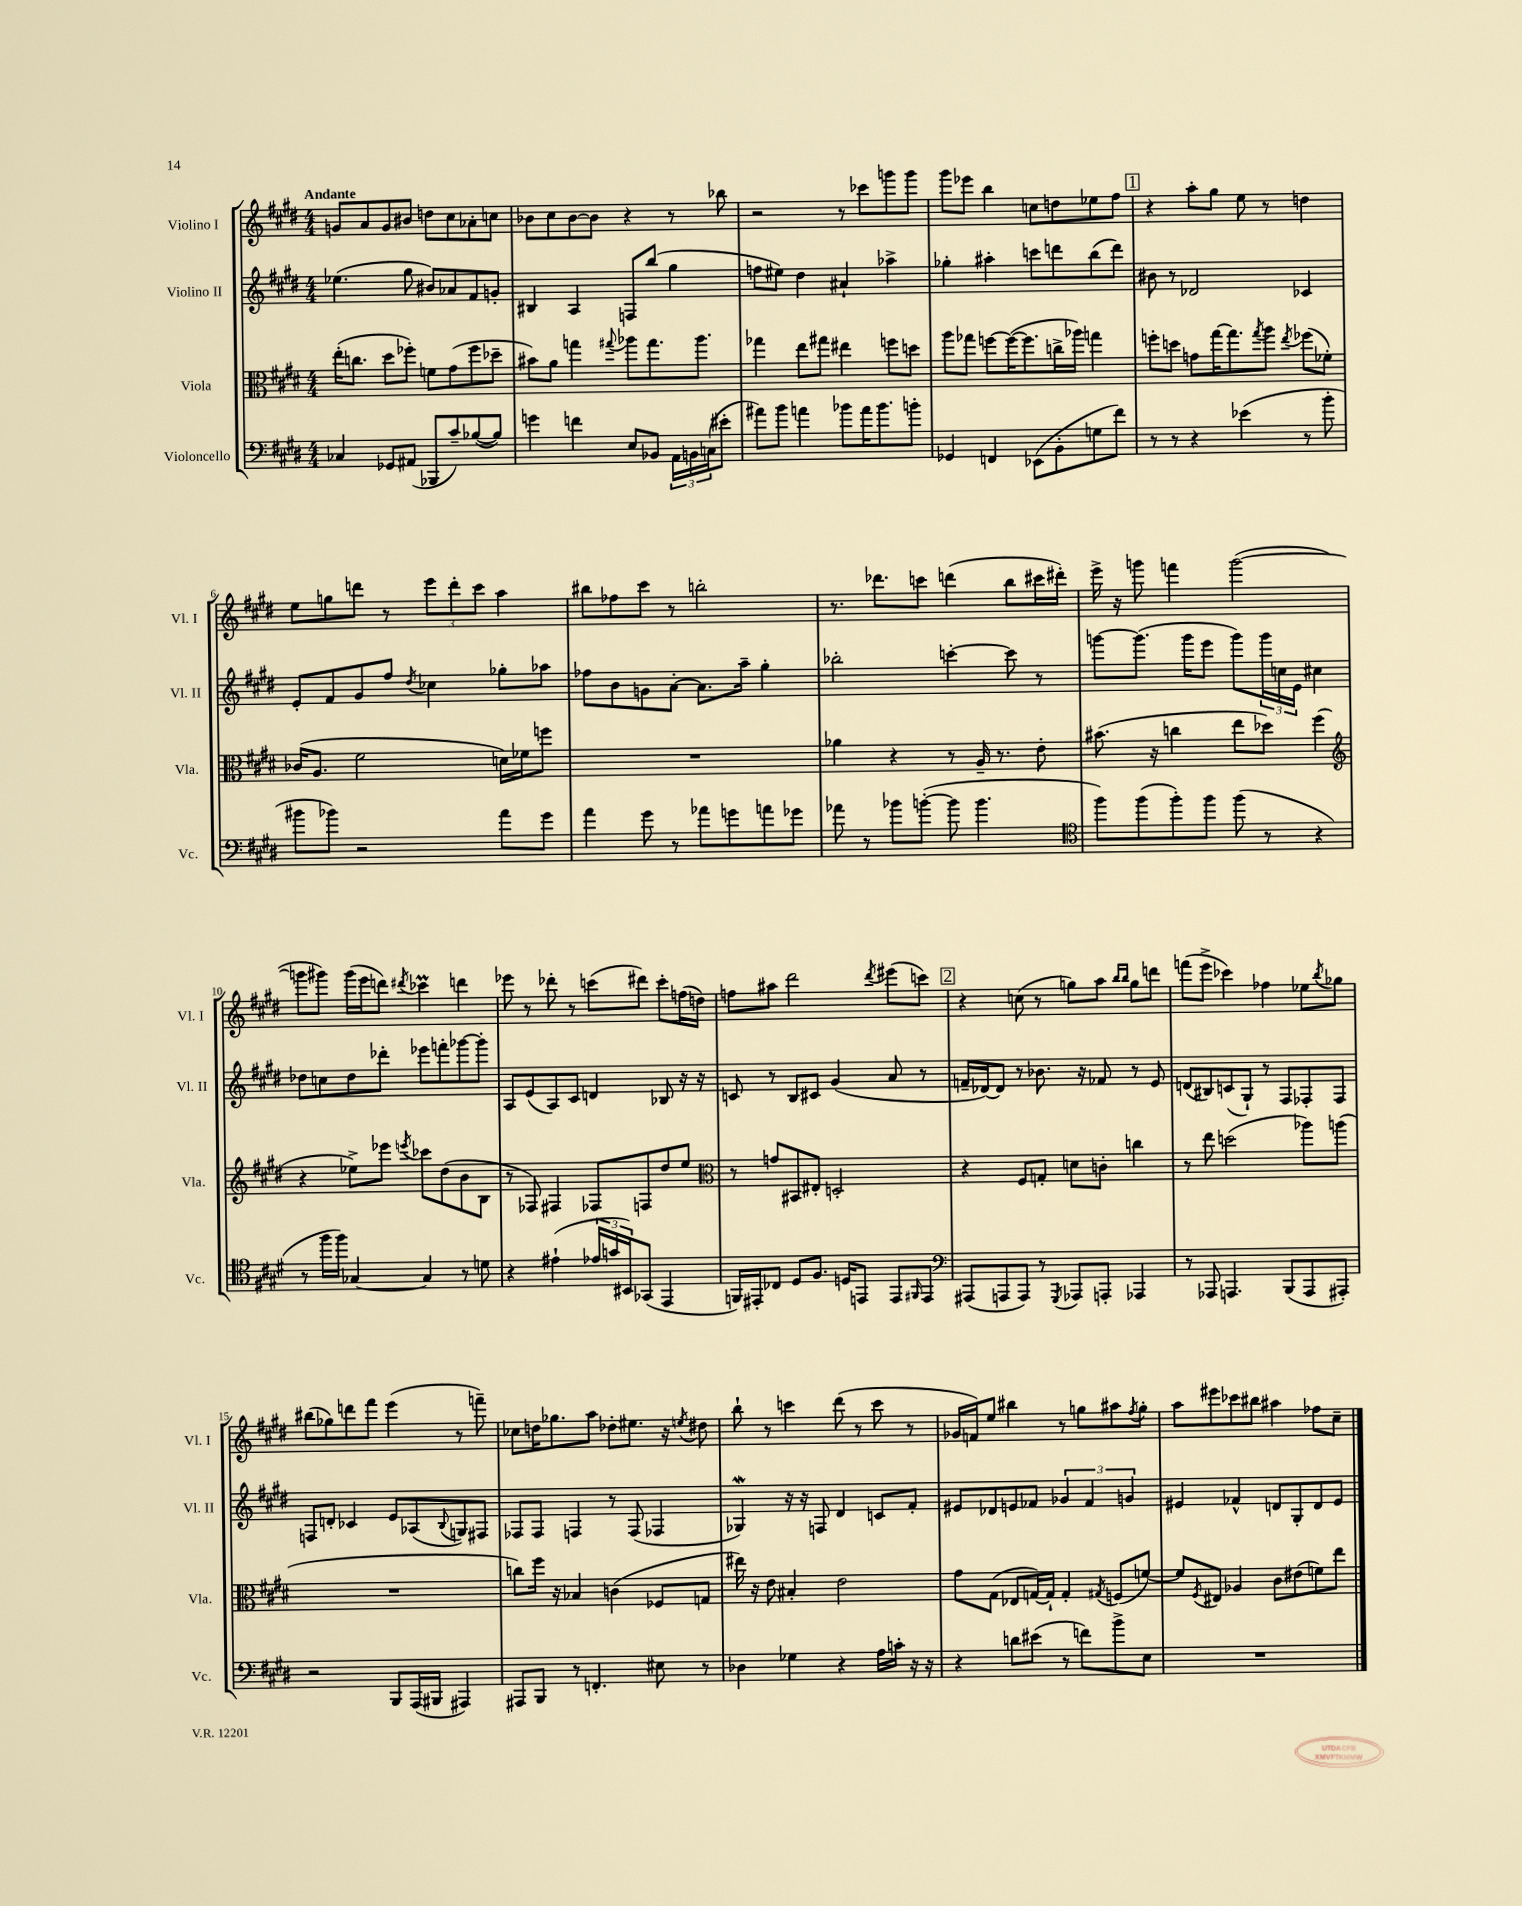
<<
\new StaffGroup <<
\new Staff = "s0" \with { instrumentName = "Violino I" shortInstrumentName = "Vl. I" } {
    \clef treble \key e \major \numericTimeSignature \time 4/4 \tempo "Andante"
    g'8 a'8 g'8 bis'8 d''8 cis''8 aes'8-. c''8 |
    bes'8 cis''8 bes'8~ bes'8 r4 r8 bes''8 |
    r2 r8 ces'''8 g'''8 g'''8 |
    gis'''8 ees'''8 b''4 c''8 d''8 ees''8 fis''8 |
    \mark \markup { \box "1" } r4 a''8-. gis''8 e''8 r8 d''4 |
    e''8 g''8 d'''8 r8 \tuplet 3/2 { e'''8 d'''8-. cis'''8 } a''4 |
    bis''8 fes''8 cis'''8 r8 b''2-. |
    r8. des'''8. c'''8 d'''4( b''8 cis'''16 dis'''16-.) |
    e'''16-> r16 g'''8 f'''4 g'''2~( |
    g'''8 gis'''8) gis'''16( e'''16 d'''8) \acciaccatura { dis'''8 } ces'''4\prall d'''4 |
    ees'''8 r8 des'''8-. r8 c'''8( dis'''8) c'''8-. f''16( d''16) |
    f''8 ais''8 dis'''2 \acciaccatura { dis'''8 } eis'''8( c'''8) |
    \mark \markup { \box "2" } r4 c''8( r8 g''8) a''8 \grace { b''16 b''16 } g''8 d'''8 |
    f'''8( e'''8-> ces'''4) fes''4 ees''8 \acciaccatura { b''8 } ges''8 |
    bis''8( ges''8) d'''8 fis'''8 e'''4( r8 f'''8--) |
    ces''8 d''16 ges''8. a''8 des''8-. eis''8. r16 \acciaccatura { e''8 } dis''8 |
    b''8-! r8 c'''4 dis'''8( r8 c'''8 r8 |
    ges'16 f'16) e''8 bis''4 r8 g''8 ais''8 \acciaccatura { fis''8 } g''8-. |
    a''8 eis'''8 ces'''8 bis''8 ais''4 fes''8 cis''8-- \bar "|." |
}
\new Staff = "s1" \with { instrumentName = "Violino II" shortInstrumentName = "Vl. II" } {
    \clef treble \key e \major \numericTimeSignature \time 4/4
    ees''4.( gis''8 bis'8) aes'8 fis'8 g'8-. |
    bis4 a4 f8 b''8( gis''4 |
    f''8 eis''8) dis''4 ais'4-! aes''4-> |
    ges''4-. ais''4-. c'''8 d'''8 b''8( d'''8) |
    \mark \markup { \box "1" } bis'8 r8 des'2 ces'4 |
    e'8-. fis'8 gis'8 fis''8 \acciaccatura { dis''8 } ces''4 ges''8-. aes''8 |
    fes''8 b'8 g'8 a'8~-. a'8. a''16-- gis''4-. |
    bes''2-. c'''4~-. c'''8 r8 |
    g'''8~ g'''8.( g'''16 e'''8 g'''8) \tuplet 3/2 { g'''16 c''16 e'16 } cis''4 |
    des''8 c''8 des''8 des'''8-. ees'''8 f'''8-. ges'''8~ ges'''8-. |
    a8 e'8( a8) cis'8 d'4 bes8 r16 r16 |
    c'8 r8 b8 cis'8 gis'4( a'8 r8 |
    \mark \markup { \box "2" } f'16-- des'16~) des'8 r8 bes'8. r16 fes'8 r8 e'8 |
    d'8( bis8) c'8( gis8-!) r8 fis8 fes8-. fes8 |
    f8 d'8-. ces'4 e'8 aes8( \appoggiatura { b8 } g8) fis8 |
    fes8 fes8 f4 r8 f8( fes4 |
    ges4\mordent) r16 r16 f8 dis'4 c'8 fis'8-. |
    eis'8 des'8 e'8 fes'8 \tuplet 3/2 { ges'4 fes'4 g'4 } |
    eis'4 fes'4-^ d'8 gis8-. d'8 eis'8 \bar "|." |
}
\new Staff = "s2" \with { instrumentName = "Viola" shortInstrumentName = "Vla." } {
    \clef alto \key e \major \numericTimeSignature \time 4/4
    e''16-.( c''8. dis''8 fes''8-.) f'8 gis'8( fes''8 des''8-- |
    bis'8) a'8 g''4 \appoggiatura { gis''8 } aes''8 gis''8. aes''8. |
    ges''4 e''8 gis''8 eis''4 f''8 d''8 |
    a''8 ges''8 f''8~ f''16~( f''8. c''16-> aes''16) g''4 |
    \mark \markup { \box "1" } f''8-. d''8 g'8 gis''16~ gis''8. \acciaccatura { gis''8 } a''8 \acciaccatura { e''8 } fes''8( fes'8-.) |
    ces'16( a8. fis'2 d'16) fes'16 f''8 |
    R1 |
    aes'4 r4 r8 a16-- r8. e'8-. |
    bis'8.( r16 c''4 e''8 des''8) fis''4( |
    \clef treble r4 ees''8->) ees'''8 \acciaccatura { e'''8 } ces'''8 dis''8( b'8 b8 |
    r8 fes8) fis4 fes8 f8 dis''8 e''8 |
    \clef alto r8 g'8 bis,8 eis8-. d2-. |
    \mark \markup { \box "2" } r4 fis8 g8-. d'8 c'8-. c''4 |
    r8 e''8 d''2( aes''8) a''8( |
    R1 |
    c''8) fis''16 r16 bes4 c'4( fes8 g8 |
    eis''16) r16 e'8 bis4-. e'2 |
    gis'8 gis8( ees8 g16~) g16-! g4-. \acciaccatura { gis8 } f8( f'8~) |
    f'8 \acciaccatura { fis8 } eis8 aes4 cis'8 eis'8( f'8) e''8 \bar "|." |
}
\new Staff = "s3" \with { instrumentName = "Violoncello" shortInstrumentName = "Vc." } {
    \clef bass \key e \major \numericTimeSignature \time 4/4
    ces4 ges,8 ais,8( bes,,8 cis'8--) bes8~( bes8) |
    g'4 f'4 e8 bes,8 \tuplet 3/2 { a,16 b,16 c16( } eis'8-. |
    ais'8) b'8 a'4 bes'8 a'16 bes'8. b'8-. |
    ges,4 f,4 ees,8( b,8-. g8 fis'8) |
    \mark \markup { \box "1" } r8 r8 r4 ees'4( r8 b'8-. |
    bis'8 bes'8) r2 a'8 gis'8 |
    a'4 gis'8 r8 aes'8 g'8 a'8 ges'8 |
    aes'8 r8 bes'8 b'8~-.( b'8 b'4. |
    \clef tenor fis''8) fis''8( fis''8-.) fis''8 fis''8( r8 r4 |
    r8 fis''16 fis''16) ges4~ ges4 r8 d'8 |
    r4 eis'4-!( \tuplet 3/2 { ees'16 g'16 bis,16) } ges,8( e,4 |
    f,16) eis,16-. ces8 dis8 fis8. d16 e,8 e,8 \grace { fis,16 } e,8 |
    \mark \markup { \box "2" } \clef bass ais,,8( a,,8 a,,8) r8 \acciaccatura { gis,,8 } aes,,8 a,,8-. aes,,4 |
    r8 aes,,8 a,,4. b,,8( a,,8 ais,,8-.) |
    r2 b,,8 a,,16( bis,,16 ais,,4) |
    ais,,8 b,,8 r8 f,4.-. eis8 r8 |
    des4 ges4 r4 a16 c'16-. r16 r16 |
    r4 d'8 eis'8( r8 f'8) b'8-> e8 |
    R1 \bar "|." |
}
>>
>>
